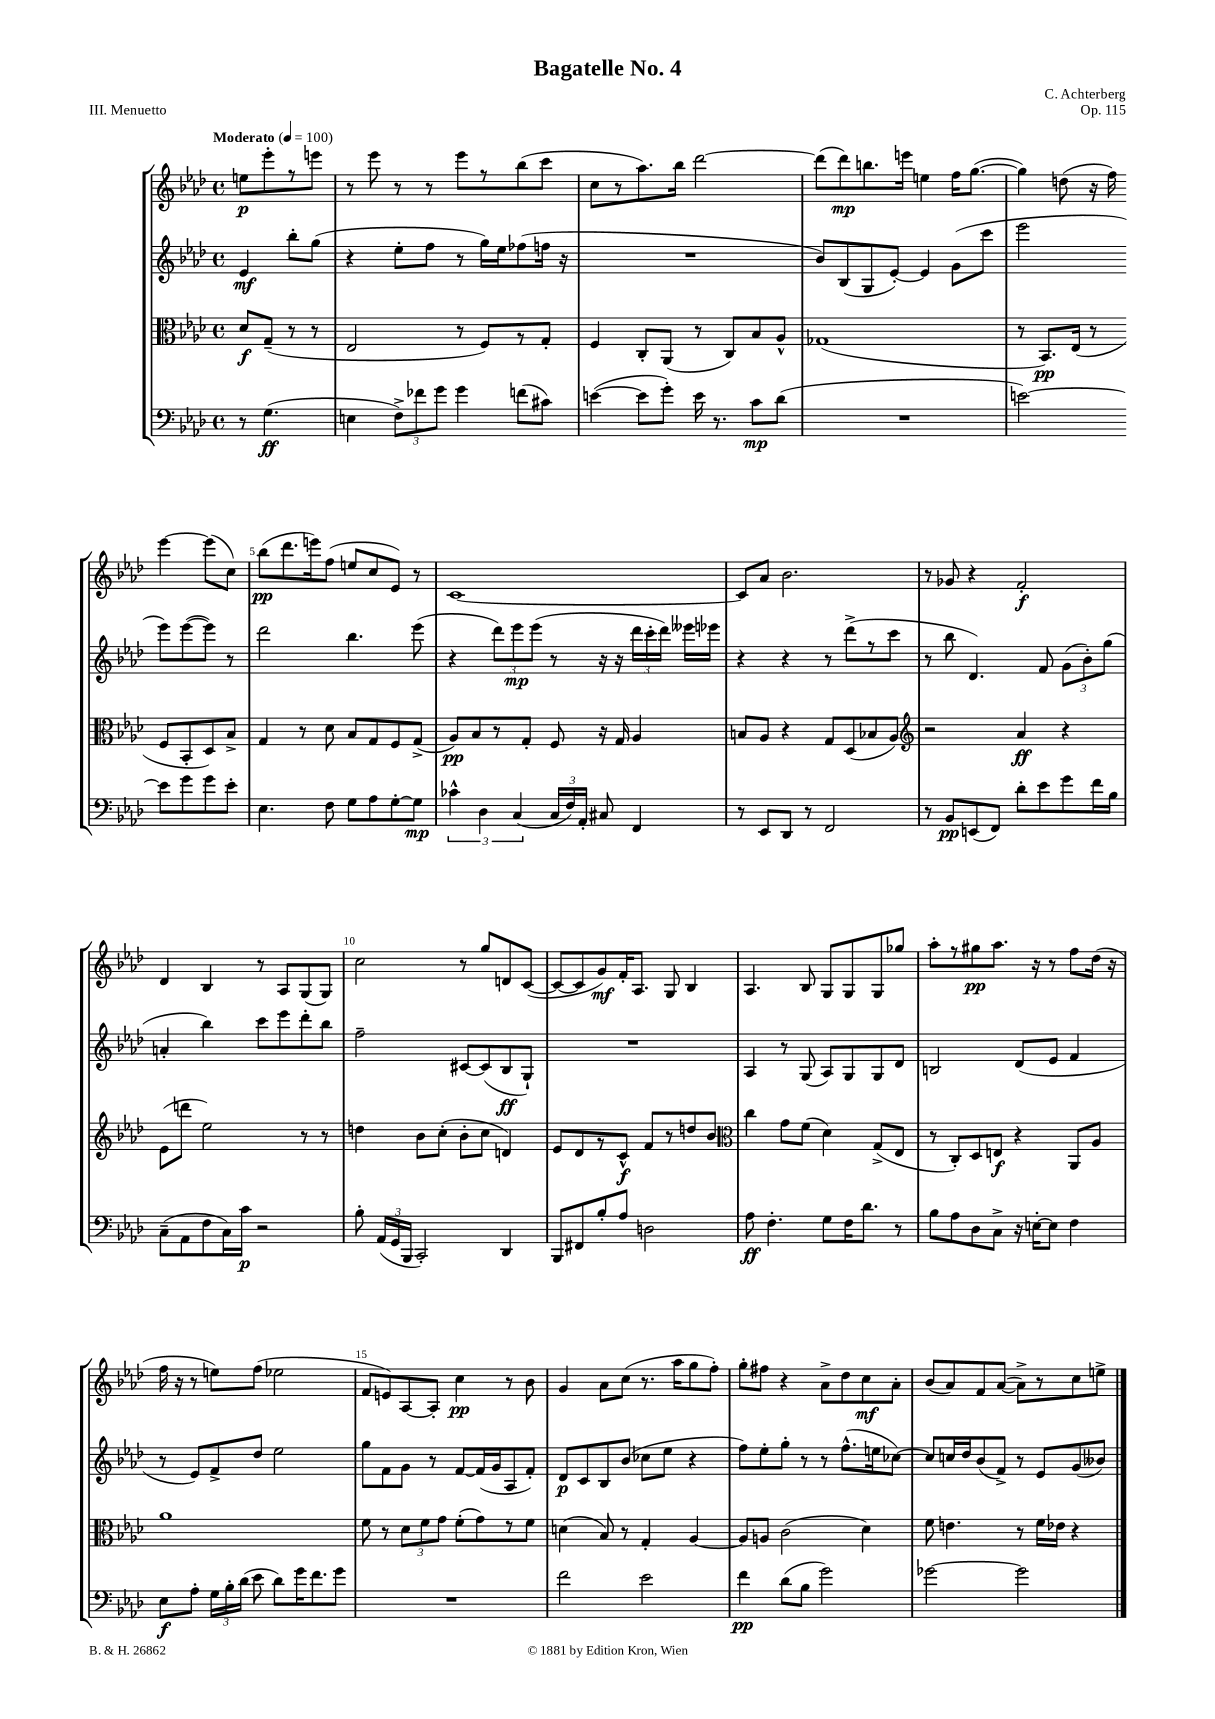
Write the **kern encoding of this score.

**kern	**kern	**kern	**kern
*staff4	*staff3	*staff2	*staff1
*clefF4	*clefC3	*clefG2	*clefG2
*k[b-e-a-d-]	*k[b-e-a-d-]	*k[b-e-a-d-]	*k[b-e-a-d-]
*M4/4	*M4/4	*M4/4	*M4/4
*met(c)	*met(c)	*met(c)	*met(c)
*MM100	*MM100	*MM100	*MM100
8r	8d-	4e-	8ee
(4.G	(8G~	.	8eee-'
.	8r	8bb-'	8r
.	8r	(8gg	8eee
=	=	=	=
4E	2E-	4r	8r
.	.	.	8eee-
12F^)	.	8ee-'	8r
12f-	.	.	.
.	.	8ff	8r
12g	.	.	.
4g	8r	8r	8eee-
.	8F)	16gg)	8r
.	.	16ee-	.
(8f	8r	(8ff-	(8bb-
8c#)	8G'	16ff	8ccc
.	.	16r	.
=	=	=	=
([4e	4F	1r	8cc
.	.	.	8r
8e]	8C'	.	8.aa-)
8g')	(8AA-	.	.
.	.	.	16bb-
16e	8r	.	[2ddd-
8.r	.	.	.
.	8C)	.	.
8c	8B-	.	.
(8d-	8A-^^	.	.
=	=	=	=
1r	(1G-	8b-)	(8ddd-]
.	.	(8B-	8ddd-)
.	.	8G	8.bb
.	.	[8e-')	.
.	.	.	16eee
.	.	4e-]	4ee
.	.	(8g	16ff
.	.	.	([8.gg
.	.	8ccc	.
=	=	=	=
[2e)	8r	2eee-	4gg])
.	8.BB-)	.	.
.	.	.	(8dd
.	(16E-	.	.
.	8r	.	16r
.	.	.	16ff)
8e]	8F	8eee-)	[4eee-
8g	8BB-'	([8eee-	.
8g	8D-)	8eee-])	(8eee-]
8e'	8B-^	8r	8cc)
=	=	=	=
4.E-	4G	2ddd-	(8bb-
.	.	.	8.ddd-
.	8r	.	.
.	.	.	16eee)
8F	8d-	.	(8ff
8G	8B-	4.bb-	8ee
8A-	8G	.	8cc
[8G'	8F	.	8e-)
8G]	(8G^	(8eee-	8r
=	=	=	=
6c-^^	8A-)	4r	[1c
.	8B-	.	.
6D-	.	.	.
.	8r	12ddd-)	.
(6C	.	12eee-	.
.	8G'	.	.
.	.	(12eee-	.
24C	8F	8r	.
24F)	.	.	.
24AA-'	.	.	.
8C#	16r	16r	.
.	16G	16r	.
4FF	4A-	24ddd-	.
.	.	24ccc'	.
.	.	24ddd-)	.
.	.	16eee--	.
.	.	16eee-	.
=	=	=	=
8r	8B	4r	8c]
8EE-	8A-	.	8a-
8DD-	4r	4r	2.b-
8r	.	.	.
2FF	8G	8r	.
.	(8D-	(8ddd-^	.
.	8B-	8r	.
.	8A-)	8ccc	.
=	=	=	=
*	*clefG2	*	*
8r	2r	8r	8r
8BB-	.	8bb-	8g-
(8EE	.	4.d-)	4r
8FF)	.	.	.
8d-'	4a-	.	2f'
8e-	.	8f	.
8g	4r	(12g	.
.	.	12b-')	.
16f	.	.	.
.	.	(12gg	.
16B-	.	.	.
=	=	=	=
(8C~	(8e-	4a'	4d-
8AA-	8ddd	.	.
8F	2ee-)	4bb-)	4B-
16C)	.	.	.
16c	.	.	.
2r	.	8ccc	8r
.	.	8eee-	8A-
.	8r	8ddd-'	(8G
.	8r	8bb-	8G)
=	=	=	=
8B-'	4dd	2ff~	2cc
(24AA-	.	.	.
24GG	.	.	.
24BBB-	.	.	.
2CC')	8b-	.	.
.	(8cc'	.	.
.	8b-'	[8c#	8r
.	8cc	(8c#]	8gg
4DD-	4d)	8B-	8d
.	.	8G`)	([8c
=	=	=	=
8BBB-	8e-	1r	8c_
8FF#	8d-	.	8c]
8B-'	8r	.	8g)
8A-	8c^^	.	16f'
.	.	.	8.A-
2D	8f	.	.
.	8r	.	8G
.	8dd	.	4B-
.	8b-	.	.
=	=	=	=
*	*clefC3	*	*
8A-	4cc	4A-	4.A-
4.F'	.	.	.
.	8g	8r	.
.	(8f	(8G	8B-
8G	4d-)	8A-)	8G
16F	.	8G	8G
8.d-	.	.	.
.	(8G^	8G	8G
8r	8E-	8d-	8gg-
=	=	=	=
8B-	8r	2B	8aa-'
8A-	8C')	.	8r
8D-	8D-	.	8gg#
8C^	8E	.	8.aa-
16r	4r	(8d-	.
[16E'	.	.	16r
8E]	.	8e-	8r
4F	8AA-	4f	8ff
.	8A-	.	(16dd-
.	.	.	16r
=	=	=	=
8E-	1a-	8r	16ff
.	.	.	16r
8A-'	.	8e-)	8r
24G	.	8f^	8ee)
24B-'	.	.	.
(24d-	.	.	.
8e-	.	8dd-	(8ff
8d-)	.	2ee-	2ee-
16g	.	.	.
8.f	.	.	.
8g	.	.	.
=	=	=	=
1r	8f	8gg	8f
.	8r	8f	8e)
.	12d-	8g	[8A-
.	12f	.	.
.	.	8r	8A-']
.	12g	.	.
.	(8f'	[8f	4cc
.	8g)	(16f]	.
.	.	16g	.
.	8r	8A-	8r
.	8f	8f')	8b-
=	=	=	=
2f	(4d	8d-	4g
.	.	8c	.
.	8B-)	8B-	8a-
.	8r	(8b-	(8cc
2e-	4G'	8cc-	8.r
.	.	8ee-	.
.	.	.	16aa-
.	[4A-	4r	8gg
.	.	.	8ff')
=	=	=	=
4f	8A-]	8ff)	8gg'
.	8A	8ee-'	8ff#
(8d-	(2c	8gg'	4r
8B-	.	8r	.
2g)	.	8r	8a-^
.	.	(8.ff^^	8dd-
.	4d-)	.	8cc
.	.	16ee	.
.	.	[8cc-)	8a-'
=	=	=	=
[2g-	8f	8cc-]	(8b-
.	4.e	16cc	8a-)
.	.	16dd-	.
.	.	(8b-	8f
.	.	8f^)	([8a-
2g-]	8r	8r	8a-^])
.	16f	8e-	8r
.	16e-	.	.
.	4r	(8g	8cc
.	.	8b--)	8ee^
==	==	==	==
*-	*-	*-	*-
